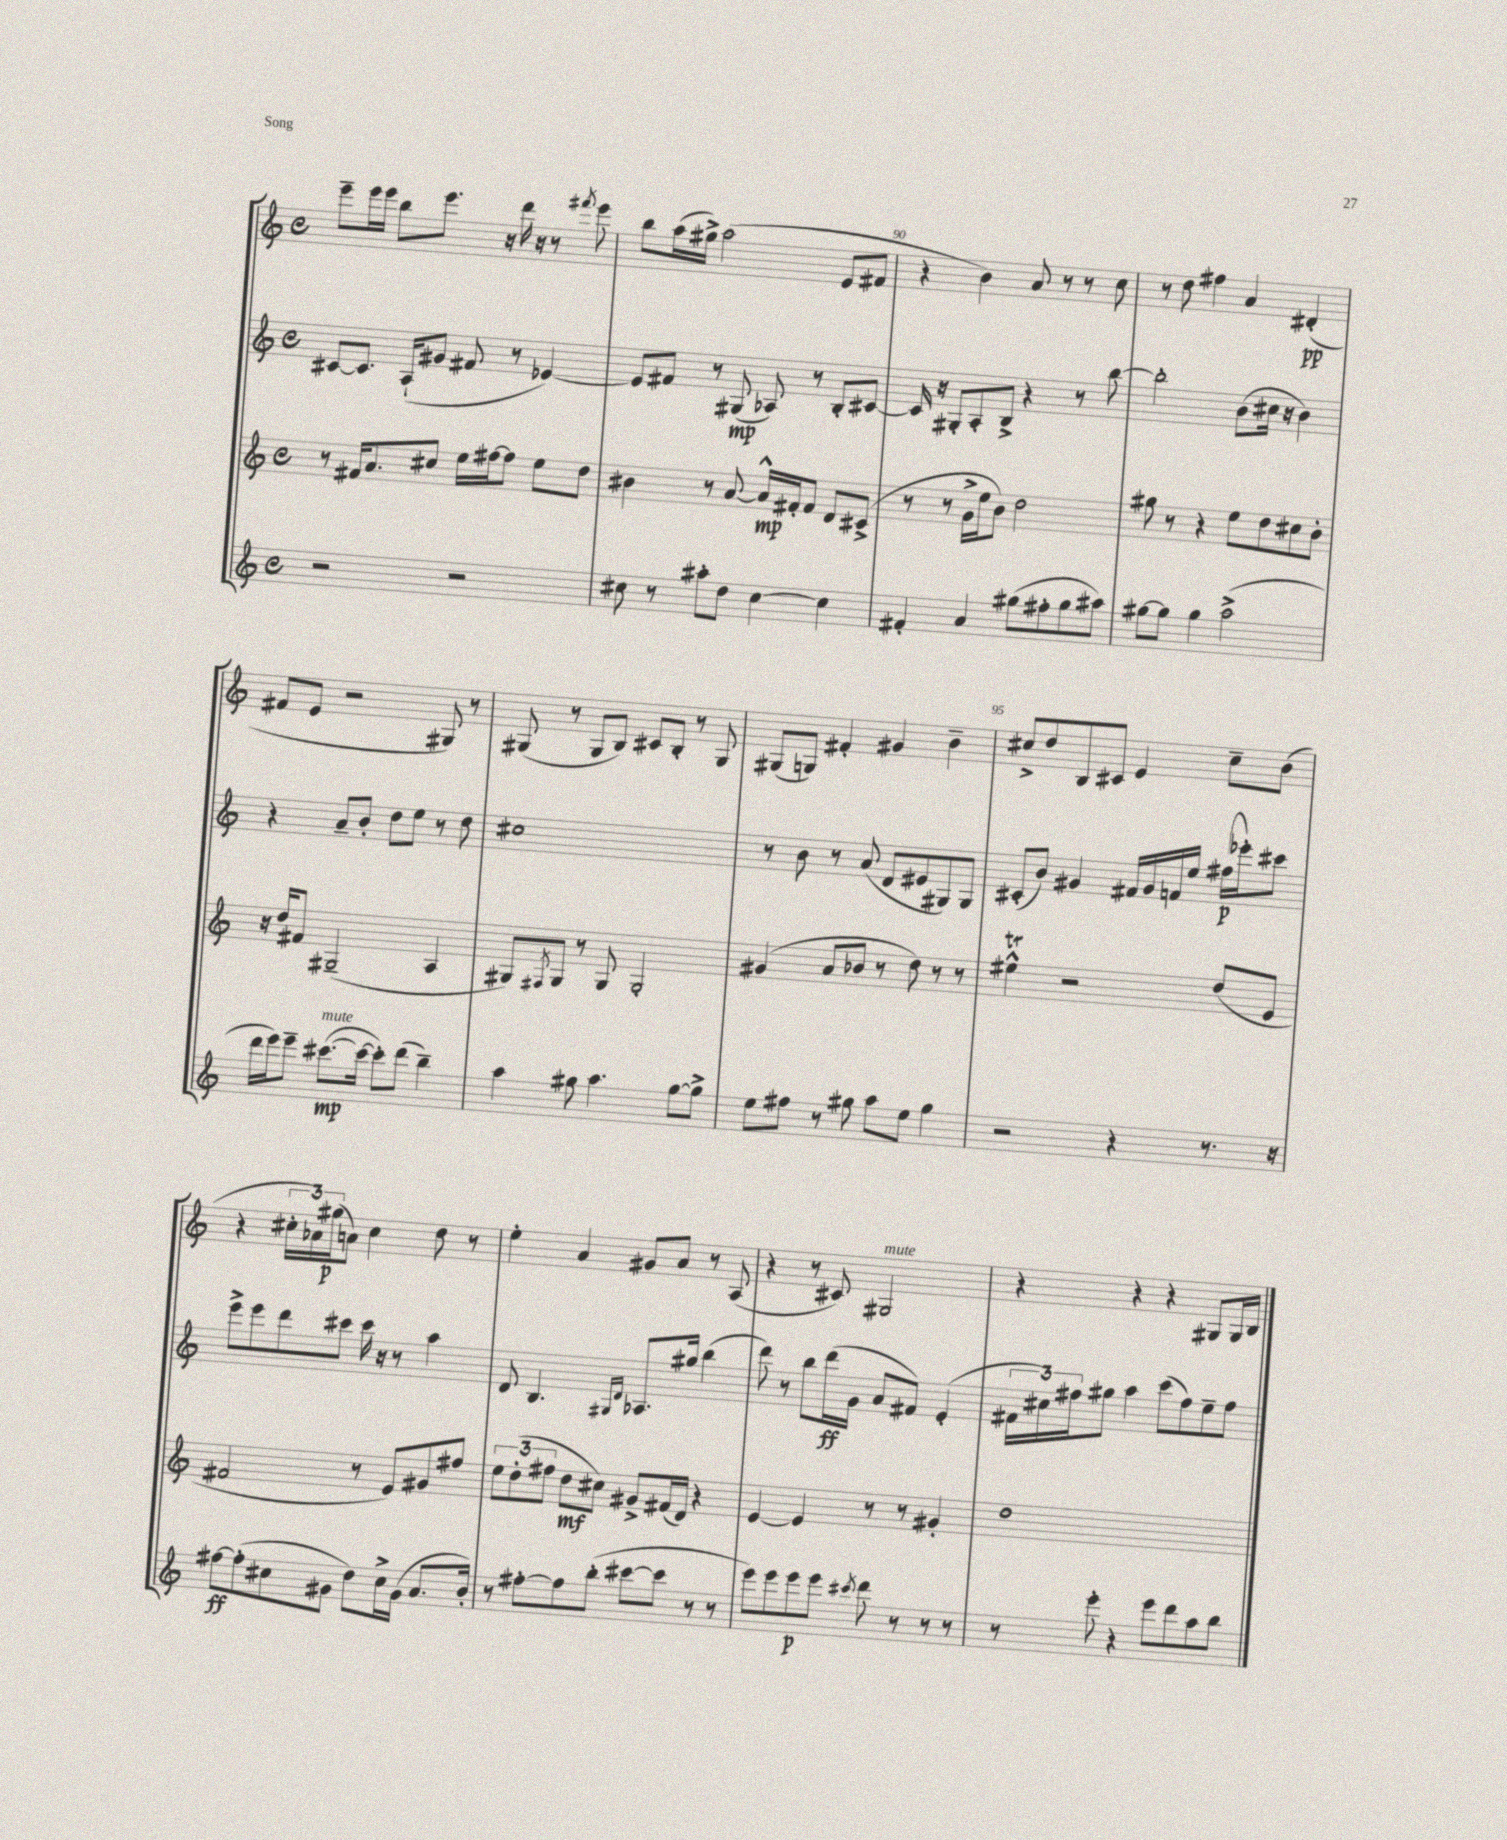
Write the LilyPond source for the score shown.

<<
\new StaffGroup <<
\new Staff = "s0" {
    \clef treble \key c \major \defaultTimeSignature \time 4/4
    e'''8-- e'''16 e'''16 b''8 e'''8. r16 d'''16 r16 r8 \acciaccatura { fis'''8 } e'''8 |
    b''8 a''16( gis''16->) a''2( e'8 fis'8 |
    r4 b'4) a'8 r8 r8 c''8 |
    r8 d''8 fis''4 a'4 dis'4-.\pp( |
    fis'8 e'8 r2 gis8) r8 |
    gis8( r8 gis8 b8) cis'8 b8-. r8 gis8 |
    gis8( g8) fis'4-. gis'4 b'4-- |
    cis''8-> d''8 b8 cis'8 e'4 cis''8-- b'8( |
    r4 \tuplet 3/2 { cis''16-. aes'16) gis''16\p( } a'8) cis''4 d''8 r8 |
    e''4-. a'4 gis'8 a'8 r8 a8( |
    r4 r8 cis'8) gis2^\markup { \italic "mute" } |
    r4 r4 r4 gis8 gis16 b16 \bar "|." |
}
\new Staff = "s1" {
    \clef treble \key c \major \defaultTimeSignature \time 4/4
    cis'8~ cis'8. a16-!( gis'8 fis'8 r8 ees'4~) |
    ees'8 fis'8 r8 gis8\mp( aes8) r8 b8-. cis'8~ |
    cis'16 r16 gis8-. a8-. b8-> r4 r8 b''8~ |
    b''2-. b'8( cis''16 r16 b'4) |
    r4 a'8-- b'8-. d''8 e''8 r8 d''8 |
    cis''1 |
    r8 b'8 r8 a'8( d'8 eis'8 gis8) gis8 |
    cis'8-.( b'8) gis'4 fis'16 gis'16 f'16 e''16 fis''16\p( ees'''16-.) cis'''8 |
    e'''8-> e'''8 d'''8 cis'''8 cis'''16 r16 r8 a''4 |
    d'8 b4. \grace { gis16 d'16 } aes8. gis''16 b''4( |
    d'''8) r8 b''8 d'''16\ff( g'16 a'8 fis'8) e'4-.( |
    \tuplet 3/2 { fis'16 cis''16) fis''16 } gis''8 a''4 c'''8( fis''8) e''8-- fis''8 \bar "|." |
}
\new Staff = "s2" {
    \clef treble \key c \major \defaultTimeSignature \time 4/4
    r8 fis'16 a'8. cis''8 e''16 fis''16~ fis''8 e''8 d''8 |
    bis'4 r8 a'8~ a'16-^\mp fis'16-. fis'8 d'8 cis'8->( |
    r8 r8 g'16-> e''16 b'8) d''2 |
    gis''8 r8 r4 e''8 d''8 cis''8 b'8-. |
    r16 d''16 fis'8 gis2--( a4 |
    gis8) \acciaccatura { fis8 } gis8 r8 gis8 gis2-. |
    gis'4( a'8 bes'8 r8 d''8) r8 r8 |
    eis''4-^\trill r2 d''8( e'8 |
    fis'2 r8 e'8) gis'8 fis''8 |
    \tuplet 3/2 { e''8 d''8-.( fis''8 } d''8\mf cis''8) gis'8-> fis'16( d'16) r4 |
    e'4~ e'4 r8 r8 gis'4-. |
    d''1 \bar "|." |
}
\new Staff = "s3" {
    \clef treble \key c \major \defaultTimeSignature \time 4/4
    r2 r2 |
    cis''8 r8 ais''8-. d''8 cis''4~ cis''4 |
    fis'4-. a'4 gis''8( fis''8-. gis''8 ais''8) |
    gis''8~ gis''8 gis''4 a''2->( |
    d'''16 e'''16) e'''8-- cis'''8.~\mp^\markup { \italic "mute" }( cis'''16~ cis'''8-.) d'''8( b''4--) |
    a''4 gis''8 a''4. gis''8~ gis''8-> |
    e''8 fis''8 r8 gis''8 a''8 e''8 gis''4 |
    r2 r4 r8. r16 |
    fis''8~\ff fis''8-.( cis''8 gis'8 d''8) cis''16-> gis'16( a'8. b'16-.) |
    r8 fis''8~-. fis''8 b''8-.( cis'''8~ cis'''8 r8 r8 |
    e'''8) e'''8 e'''8\p e'''8 \acciaccatura { cis'''8 } d'''8 r8 r8 r8 |
    r8 e'''8-. r4 e'''8 d'''8 a''8 b''8 \bar "|." |
}
>>
>>
\layout { \context { \Score currentBarNumber = #88 \override BarNumber.break-visibility = ##(#f #t #t) barNumberVisibility = #(every-nth-bar-number-visible 5) } }
